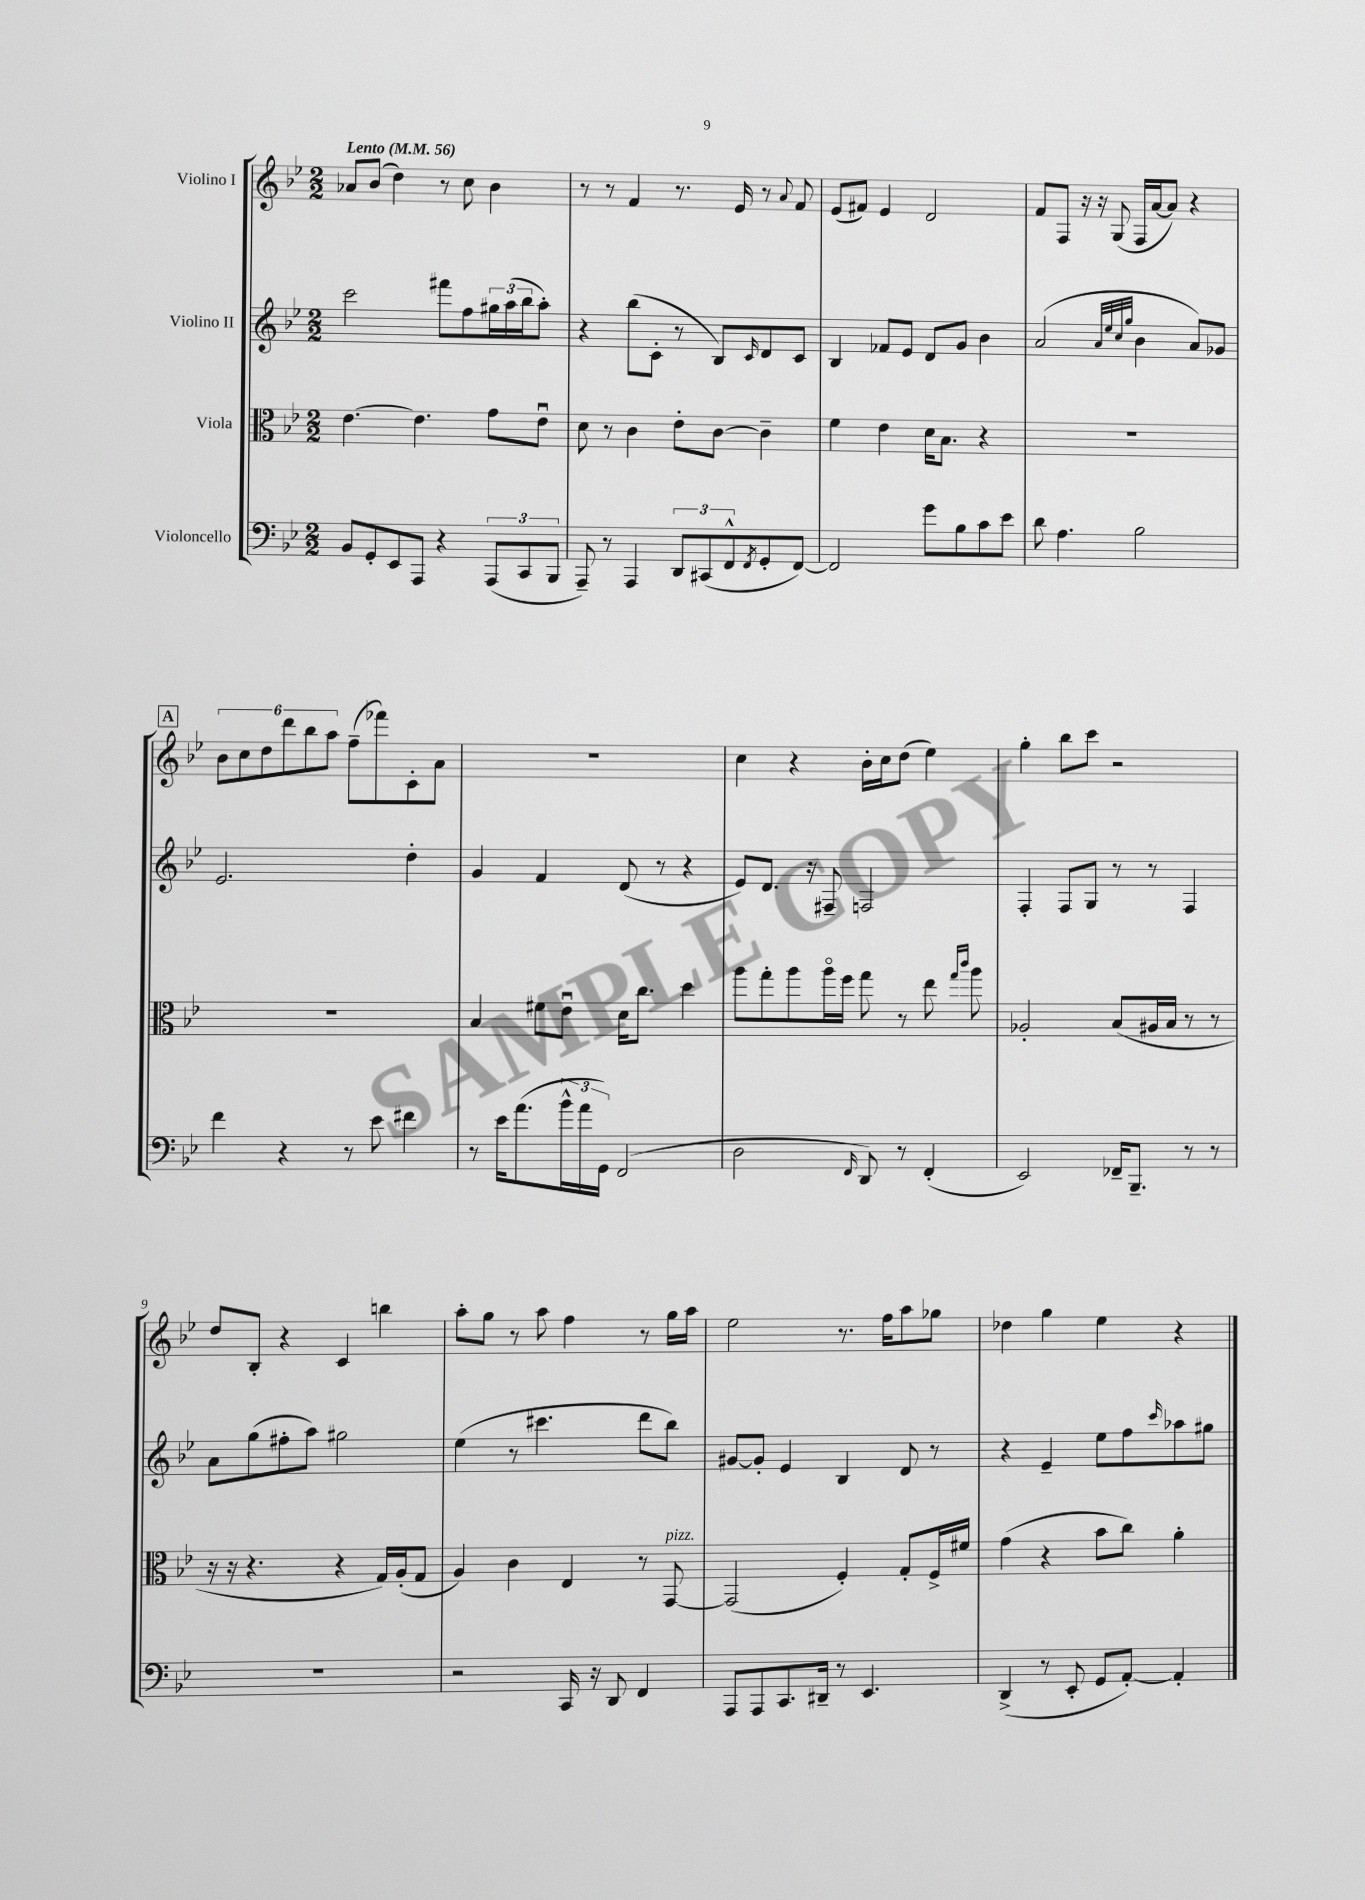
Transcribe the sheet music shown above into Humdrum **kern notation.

**kern	**kern	**kern	**kern
*staff4	*staff3	*staff2	*staff1
*clefF4	*clefC3	*clefG2	*clefG2
*k[b-e-]	*k[b-e-]	*k[b-e-]	*k[b-e-]
*M2/2	*M2/2	*M2/2	*M2/2
*MM56	*MM56	*MM56	*MM56
8BB-	[4.e-	2ccc	8a-
8GG'	.	.	(8b-
8EE-	.	.	4dd)
8AAA	4.e-]	.	.
4r	.	8fff#	8r
.	.	8ff	8cc
(12AAA	8g	24gg#	4b-
.	.	(24aa	.
12CC	.	24bb-	.
.	8e-u	8aa')	.
12BBB-	.	.	.
=	=	=	=
8AAA~)	8d	4r	8r
8r	8r	.	8r
4AAA	4c	(8bb-	4f
.	.	8c'	.
12DD	8e-'	8r	8.r
(12CC#	.	.	.
.	[8c	8B-)	.
12FF^^	.	.	.
.	.	.	16e-
8qFF	.	16qqc	.
8GG'	4c~]	8d	8r
.	.	.	8qqa
[8FF)	.	8c	8f
=	=	=	=
2FF]	4f	4B-	(8e-
.	.	.	8f#)
.	4e-	8f-	4e-
.	.	8e-	.
8g	16d	8d	2d
.	8.B-	.	.
8B-	.	8g	.
8c	4r	4b-	.
8e-	.	.	.
=	=	=	=
8d	1r	(2a	8f
4.A	.	.	8F
.	.	.	16r
.	.	.	16r
.	.	.	(8G
.	.	32qqa	.
.	.	32qqee-	.
.	.	32qqcc	.
.	.	32qqgg	.
2B-	.	4b-	16F
.	.	.	[16a
.	.	.	8a])
.	.	8a)	4r
.	.	8g-	.
=	=	=	=
4f	1r	2.e-	12b-
.	.	.	12cc
.	.	.	12dd
4r	.	.	12ddd
.	.	.	12bb-
.	.	.	12aa
8r	.	.	(8ff~
8e-	.	.	8fff-)
4f#	.	4dd'	8c'
.	.	.	8a
=	=	=	=
8r	4B-	4g	1r
16e-	.	.	.
(8.a	.	.	.
.	8f#	4f	.
24b-^^	8e-u	.	.
24a	.	.	.
24GG)	.	.	.
(2FF	16d	(8d	.
.	8.cc	.	.
.	.	8r	.
.	4dd	4r	.
=	=	=	=
2D	8aa	8e-)	4cc
.	8gg'	8.d	.
.	8aa	.	4r
.	.	16r	.
.	16aao	8F#~	.
.	16ff	.	.
16qqFF	.	.	.
8DD)	8gg	2F	16b-'
.	.	.	16cc
8r	8r	.	(8dd
(4FF'	8ee-	.	4ee-)
.	16qqgg	.	.
.	16qqccc	.	.
.	8aa	.	.
=	=	=	=
2EE-)	2A-'	4F'	4gg'
.	.	8F	8bb-
.	.	8G	8ccc
16FF-~	(8B-	8r	2r
8.BBB-~	.	.	.
.	16A#	8r	.
.	16B-	.	.
8r	8r	4F	.
8r	8r	.	.
=	=	=	=
1r	16r	8a	8dd
.	16r	.	.
.	4.r	(8gg	8B-'
.	.	8ff#'	4r
.	.	8aa)	.
.	4r	2gg#	4c
.	16G)	.	4bb
.	(16A'	.	.
.	8G	.	.
=	=	=	=
2r	4A)	(4ee-	8aa'
.	.	.	8gg
.	4c	8r	8r
.	.	4.ccc#	8aa
16CC	4E-	.	4ff
16r	.	.	.
8DD	.	.	.
4FF	8r	8ddd	8r
.	[8GG	8bb-)	16gg
.	.	.	16aa
=	=	=	=
8AAA	(2GG]	[8g#	2ee-
8AAA	.	8g#']	.
8.CC	.	4e-	.
16DD#~	.	.	.
8r	4F')	4B-	8.r
4.EE-	.	.	.
.	.	.	16ff
.	8G'	8d	8aa
.	16F^	8r	8gg-
.	16f#	.	.
=	=	=	=
(4DD^	(4g	4r	4dd-
8r	4r	4e-~	4gg
8EE-'	.	.	.
8GG	8b-	8ee-	4ee-
[8AA')	8cc)	8ff	.
.	.	16qqccc	.
4AA']	4a'	8aa-	4r
.	.	8gg#	.
==	==	==	==
*-	*-	*-	*-
